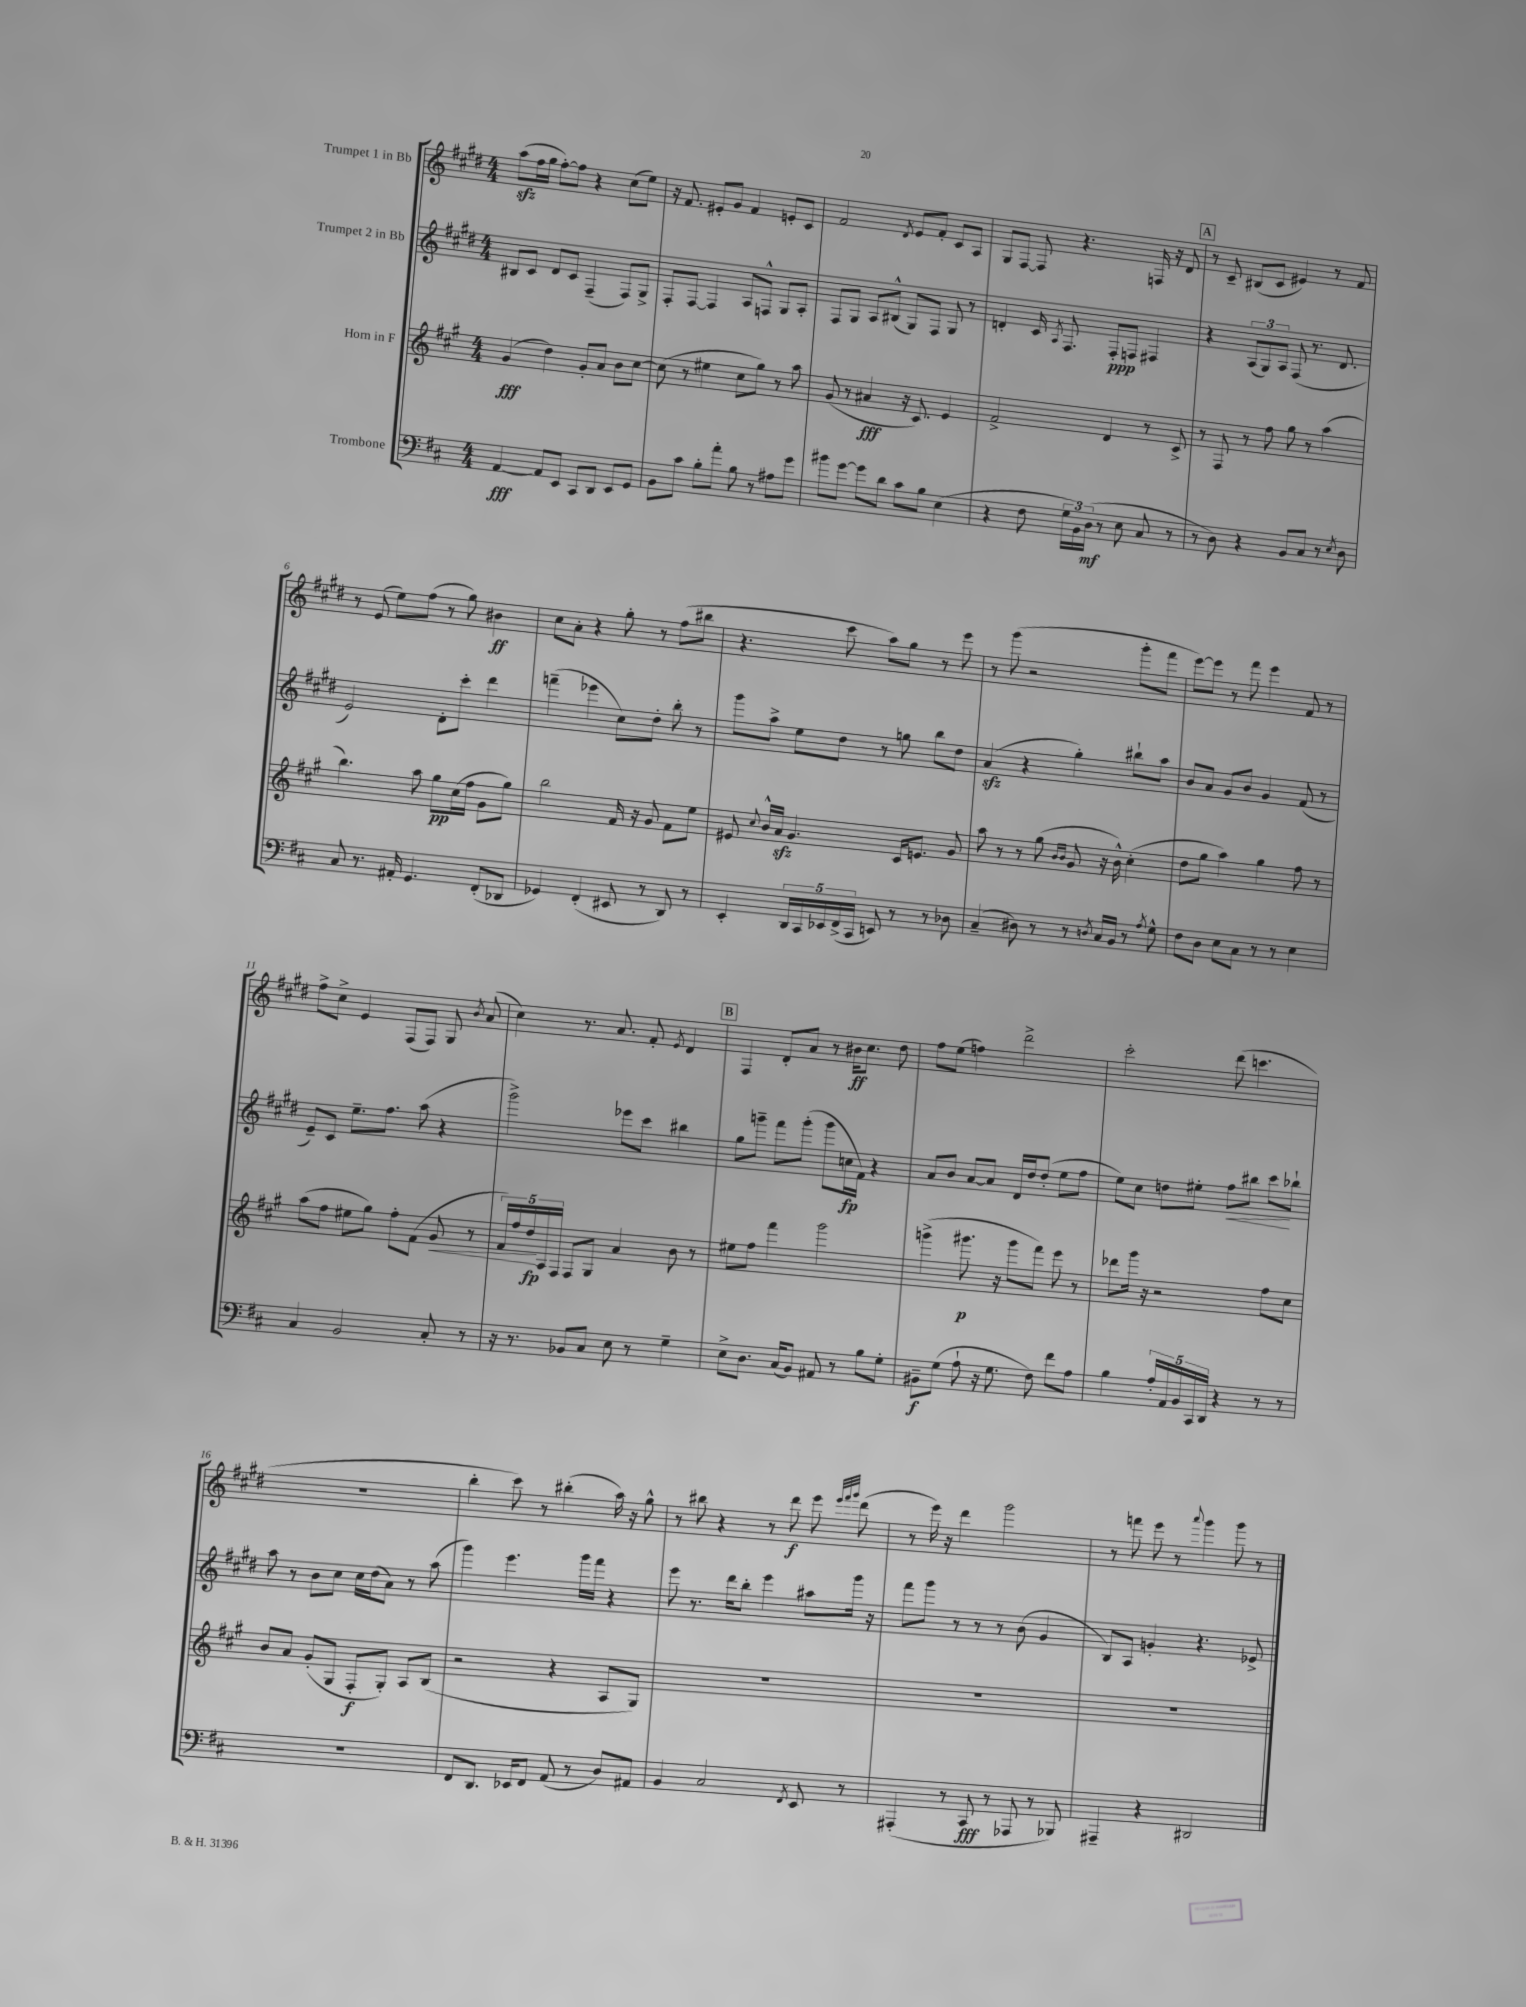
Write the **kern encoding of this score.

**kern	**kern	**kern	**kern
*staff4	*staff3	*staff2	*staff1
*clefF4	*clefG2	*clefG2	*clefG2
*k[f#c#]	*k[f#c#g#]	*k[f#c#g#d#]	*k[f#c#g#d#]
*M4/4	*M4/4	*M4/4	*M4/4
[4AA/	(4g#/	8B#/L	(8aa\L
.	.	8c#/J	16ff#\L
.	.	.	16gg#\JJ
8AA/]L	4dd\)	8d#/L	[8ff#'\L)
8EE/J	.	8c#/J	8ff#\]J
8CC#/L	8g#'/L	(4F#~/	4r
8DD/J	8a/J	.	.
8EE/L	8b\L	8F#/L)	(8cc#\L
8GG/J	[8cc#\J	8G#^/J	8ee\J)
=	=	=	=
8BB\L	(8cc#\]	8F#'/L	16r
.	.	.	8.f#/
8c#\J	8r	[8F#/J	.
8B'\L	4ee#\	4F#/]	8e#'/L
8a'\J	.	.	8g#/J
8B\	8cc#\L	8A/L	4f#/
8r	8gg#\J)	8F^^/J	.
8A#\L	8r	8G#/L	8e'/L
8g\J	8aa\	8A'/J	8c#/J
=	=	=	=
8b#\L	(8g#/	8F#/L	2f#/
[8g\J	8r	8G#/J	.
8g\]L	4a#/	8A/L	.
8d\J	.	(8B#^^/J	.
.	.	.	8qd#/
8c#\L	16r	8G#/L)	8e/L
.	8.c#/)	.	.
8B\J	.	8F#/J	8f#'/J
(4E\	4e/	8G#/	8c#/L
.	.	8r	8A/J
=	=	=	=
4r	2f#^/	4d'/	8G#/L
.	.	.	[8F#/J
8F#\	.	16c#/	8F#/]
.	.	8qA/	.
.	.	8.F#/	.
24G\LL	.	.	4.r
24BB\)	.	.	.
(24D\JJ	.	.	.
8r	4d/	8F#'/L	.
8E\	.	8F/J	.
8C#/	8r	4F#/	16F/
.	.	.	16r
8r	8c#^/	.	8d#/
=	=	=	=
8r	8r	4r	8r
8D\)	8F#/	.	8c#~/
4r	8r	(12A/L	(8B#/L
.	.	12G#/)	.
.	8ff#\	.	8c#/J
.	.	12A/J	.
8BB/L	8gg#\	(8F#/	4e#/)
8C#/J	8r	8.r	.
8r	(4aa\	.	8r
.	.	8.d#/	.
8qE/	.	.	.
8D\	.	.	8f#/
=	=	=	=
8C#/	4.bb\)	2e/)	8r
8.r	.	.	(8e/
.	.	.	8ee\L)
16AA#'/	.	.	.
4.GG/	8aa\	.	(8ff#\J
.	8gg#\L	8d#'\L	8r
.	(16cc#\L	8ccc#'\J	8gg#\)
.	16ff#\JJ	.	.
(8FF#'/L	8g#\L	4ddd#\	4b#\
8DD-/J	8gg#\J)	.	.
=	=	=	=
4GG-/)	2bb\	(4fff~\	8cc#\L
.	.	.	8a'\J
(4FF#'/	.	4eee-\	4r
8EE#/	16f#/	8cc#\L)	8gg#'\
.	16r	.	.
8r	8g#/	8dd#'\J	8r
8DD/)	8f#\L	8bb'\	(8ff#\L
8r	8ee\J	8r	8bb#\J
=	=	=	=
4EE'/	8e#/	8ggg#\L	4.r
.	8qqcc#/	.	.
.	16b^^/LL	8aa^\J	.
.	16a/JJ	.	.
20DD/LL	4.g#/	8ee\L	.
20CC#/	.	.	.
20EE-/	.	.	.
.	.	8dd#\J	8ccc#\
(20FF#^/	.	.	.
20CC#/JJ	.	.	.
8EE/)	.	8r	8aa\L)
8r	16c#/LK	8gg\	8gg#\J
.	8.e/J	.	.
8r	.	8bb\L	8r
8D-\	8g#/	8dd#\J	8eee\
=	=	=	=
(4C#~/	8aa\	(4a/	8r
.	8r	.	(8ggg#\
8D#\)	8r	4r	2r
8r	(8gg#\	.	.
.	16qqb/LL	.	.
.	16qqb/JJ	.	.
8r	8g#/	4gg#'\)	.
8qD/	.	.	.
16C#/LL	16r	.	.
16BB/JJ	16b^^\)	.	.
8r	(4cc#'\	8bb#`\L	8ggg#'\L
8qA/	.	.	.
8G^^\	.	8aa\J	8fff#\J
=	=	=	=
8F#\L	8dd\L	8b/L	[8eee\L)
8D\J	8gg#\J	8a/J	8eee\]J
8E\L	4aa\)	8g#/L	8r
8C#\J	.	8b/J	8fff#\
8r	4gg#\	4g#/	4eee\
8r	.	.	.
4E\	8ff#\	(8f#/	8f#/
.	8r	8r	8r
=	=	=	=
4C#/	(8aa\L	8e~/L)	8ff#^\L
.	8ff#\J	8c#/J	8cc#^\J
2BB/	8ee#\L	8.ee~\L	4e/
.	8gg#\J)	.	.
.	.	8.ff#\J	.
.	8ff#'\L	.	(8F#/L
.	(8f#\J	(8aa\	8F#/J)
8C#'/	8g#/	4r	8G#/
.	.	.	8qb/
8r	8r	.	(8a/
=	=	=	=
16r	20f#/LL)	2ggg#^\)	4cc#\)
.	20ff#/	.	.
8.r	.	.	.
.	20dd/	.	.
.	20A/	.	.
.	20F#/JJ	.	.
8BB-/L	8F#/L	.	8.r
8C#/J	8G#/J	.	.
.	.	.	8.a/
8E\	4a/	8eee-\L	.
8r	.	8ccc#\J	8f#'/
.	.	.	8qe/
4G~\	8b\	4bb#\	4d#/
.	8r	.	.
=	=	=	=
8E^\L	8ee#\L	8gg#\L	4F#/
8.D\J	8ff#\J	8ggg~\J	.
.	4fff#\	8fff#\L	8d#'/L
(16C#/LK	.	.	.
8BB/J)	.	(8ggg'\J	8a/J
8AA#/	2ggg#\	8ggg\L	8r
8r	.	16cc\L	16b#\LK
.	.	16f#\JJ)	8.cc#\J
8B\L	.	4r	.
8G'\J	.	.	8dd#\
=	=	=	=
8BB#~\L	(4ggg^\	8a/L	8ff#\L
(8G\J	.	8b/J	(8ee\J
8A`\	8.ggg#\	[8a/L	4ff\)
16r	.	8a/]J	.
8.G\	16r	.	.
.	8ggg#\L	16d#/LL	2ddd#^\
.	.	16dd#/J	.
8F#\)	8fff#\J)	(8dd#'/J	.
8f#\L	8eee\	8ee\L	.
8A\J	8r	8ff#\J	.
=	=	=	=
4B\	8ddd-\L	8ee\L)	2ccc#'\
.	16ggg#\Jk	8cc#\J	.
.	16r	.	.
20A'/LL	2r	8dd\L	.
20AA/	.	.	.
20BB/	.	.	.
.	.	8ee#'\J	.
20CC#/	.	.	.
20DD/JJ	.	.	.
4r	.	8ff#\L	(8ddd#\
.	.	8bb#\J	4.ccc\
8r	8ff#\L	8ccc#\L	.
8r	8cc#\J	8bb-`\J	.
=	=	=	=
1r	8b/L	8aa\	1r
.	8a/J	8r	.
.	(8g#'/L	8b\L	.
.	8G#/J	8cc#\J	.
.	8F#'/L	16cc#\LL	.
.	.	(16dd#\J	.
.	8G#'/J)	8a\J)	.
.	8A/L	8r	.
.	(8B/J	(8aa\	.
=	=	=	=
8FF#/L	2r	4ggg#\)	4bb'\
8.DD/J	.	.	.
.	.	4.eee\	8ccc#\)
16EE-/LK	.	.	.
8FF#/J	.	.	8r
(8AA/	4r	.	(4bb#'\
8r	.	16ggg#\LL	.
.	.	16fff#\JJ	.
8D/L)	8A/L	4r	16aa\)
.	.	.	16r
8AA#/J	8G#/J)	.	8gg#^^\
=	=	=	=
4BB/	1r	8eee\	8r
.	.	8.r	8bb#\
2C#/	.	.	4r
.	.	16ddd#\LK	.
.	.	8bb'\J	.
.	.	4eee\	8r
.	.	.	8ddd#\
8qFF#/	.	.	.
8EE/	.	8aa#\L	8eee\
.	.	.	32qqeee/LLL
.	.	.	32qqfff#/
.	.	.	32qqggg#/JJJ
8r	.	16ggg#\Jk	(8ddd#\
.	.	16r	.
=	=	=	=
(4AAA#'/	1r	8fff#\L	8r
.	.	8ggg#\J	16eee\)
.	.	.	16r
8r	.	8r	4ddd#\
8CC#/	.	8r	.
8r	.	8r	2ggg#\
8AAA-/	.	(8b\	.
8r	.	4g#/	.
8BBB-/)	.	.	.
=	=	=	=
4AAA#~/	1r	8B/L)	8r
.	.	8A/J	8fff\
4r	.	4g'/	8eee\
.	.	.	8r
.	.	.	8qqaaa/
2DD#/	.	4.r	4ggg#\
.	.	.	8ggg#\
.	.	8e-^/	8r
==	==	==	==
*-	*-	*-	*-
